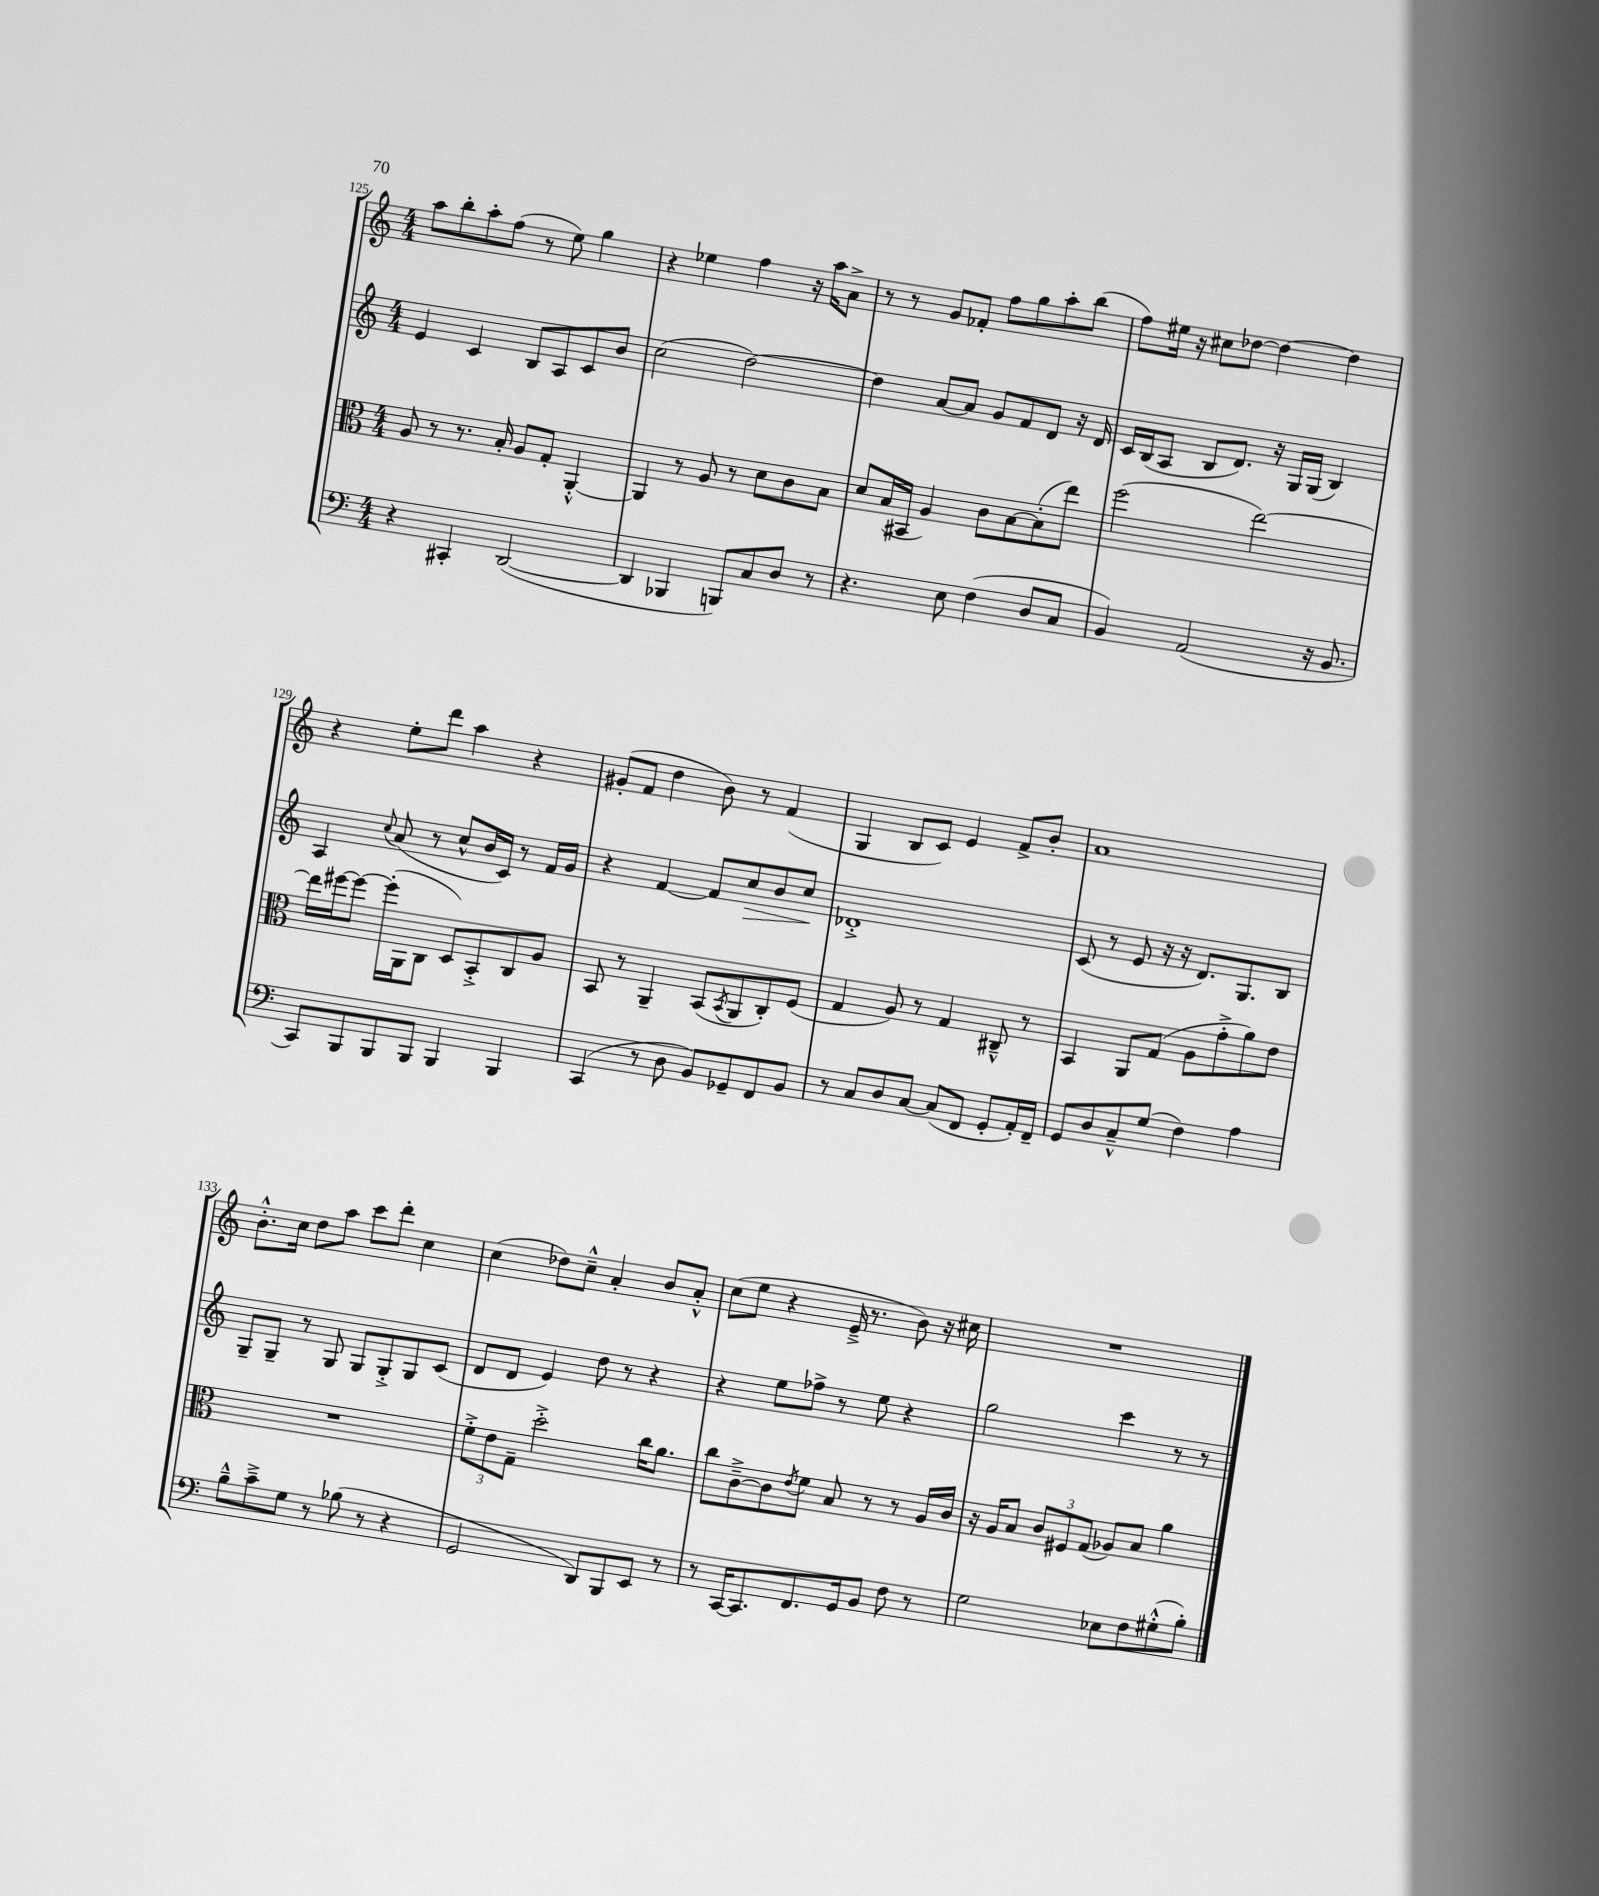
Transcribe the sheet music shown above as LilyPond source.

<<
\new StaffGroup <<
\new Staff = "s0" {
    \clef treble \key c \major \numericTimeSignature \time 4/4
    a''8 b''8-. a''8-. f''8( r8 e''8) g''4 |
    r4 ees''4 f''4 r16 a''16 a'8-> |
    r8 r8 g'8 fes'8-. f''8 g''8 a''8-. b''8( |
    f''8) eis''16 r16 cis''8 des''8~ des''4~ des''4 |
    r4 e''8-. d'''8 a''4 r4 |
    gis'8-.( f'8 d''4 b'8) r8 f'4( |
    g4 b8 c'8) e'4 f'8-> b'8-. |
    a'1 |
    b'8.-.-^ c''16 d''8 a''8 c'''8 d'''8-. c''4 |
    c''4( des''8) c''8---^ a'4-. b'8 a'8-.-^ |
    c''8( e''8 r4 e'16---> r8. b'8) r16 cis''16 |
    R1 \bar "|." |
}
\new Staff = "s1" {
    \clef treble \key c \major \numericTimeSignature \time 4/4
    e'4 c'4 b8 a8 c'8 b'8 |
    c''2( d''2~) |
    d''4 a'8~ a'8 g'8 f'8 d'8 r16 d'16 |
    c'16 b16( a8 b8 d'8.) r16 g16 g16( b4) |
    a4 \appoggiatura { c''8 } a'8( r8 c''8-^ b'16 c'16) r8 f'16 g'16 |
    r4 f'4~ f'8 c''8\> b'8 c''8\! |
    des'1-.-> |
    c'8( r8 e'8 r16 r16 d'8.) g8. b8 |
    g8-- g8-- r8 g8 g8 g8-.-> g8 c'8( |
    d'8 d'8 e'4) d''8 r8 r4 |
    r4 e''8 fes''8-> r8 e''8 r4 |
    g''2 c'''4 r8 r8 \bar "|." |
}
\new Staff = "s2" {
    \clef alto \key c \major \numericTimeSignature \time 4/4
    a8 r8 r8. b16-. a8 g8-. a,4~-.-^ |
    a,4 r8 a8 r8 d'8 c'8 b8 |
    d'8 b16( bis,16 a4) c'8 b8~ b8-.( e''8) |
    f''2( e''2~) |
    e''16 fis''16~ fis''8~ fis''16-.( a,16 c8 d8) b,8-.-> c8 a8 |
    b,8 r8 a,4-- b,8( \acciaccatura { b,8 } a,8 c8-.) f8( |
    g4 a8) r8 g4 cis8---^ r8 |
    b,4 a,8 g8( a8 g'8-.-> a'8) e'8 |
    R1 |
    \tuplet 3/2 { f'8-.-> e'8 g8-- } d''2-.-> c''16 a'8. |
    c''8 c'8~---> c'8 \acciaccatura { e'8 } f'8 b8 r8 r8 a16 c'16 |
    r16 a16 b8 \tuplet 3/2 { c'8 fis8 g8( } aes8) b8 a'4 \bar "|." |
}
\new Staff = "s3" {
    \clef bass \key c \major \numericTimeSignature \time 4/4
    r4 cis,4-. d,2~( |
    d,4 bes,,4 b,,8) c8 d8 r8 |
    r4. e8 f4( d8 c8 |
    b,4) a,2( r16 b,8. |
    c,8) b,,8 b,,8 b,,8 b,,4 b,,4 |
    c,4( r8 d8 b,8) ges,8-- f,8 b,8 |
    r8 c8 d8 c8~ c8( f,8 g,8-. a,16-.) f,16-- |
    g,8 d8 c8---^ g8( f4) a4 |
    b8---^ c'8---> g8 r8 bes8( r8 r4 |
    g,2 d,8) b,,8 e,8 r8 |
    r8 c,16~ c,8. f,8. g,16 b,8 f8 r8 |
    g2 ees8 f8 gis8-.-^( b8-.) \bar "|." |
}
>>
>>
\layout { \context { \Score currentBarNumber = #125 } }
